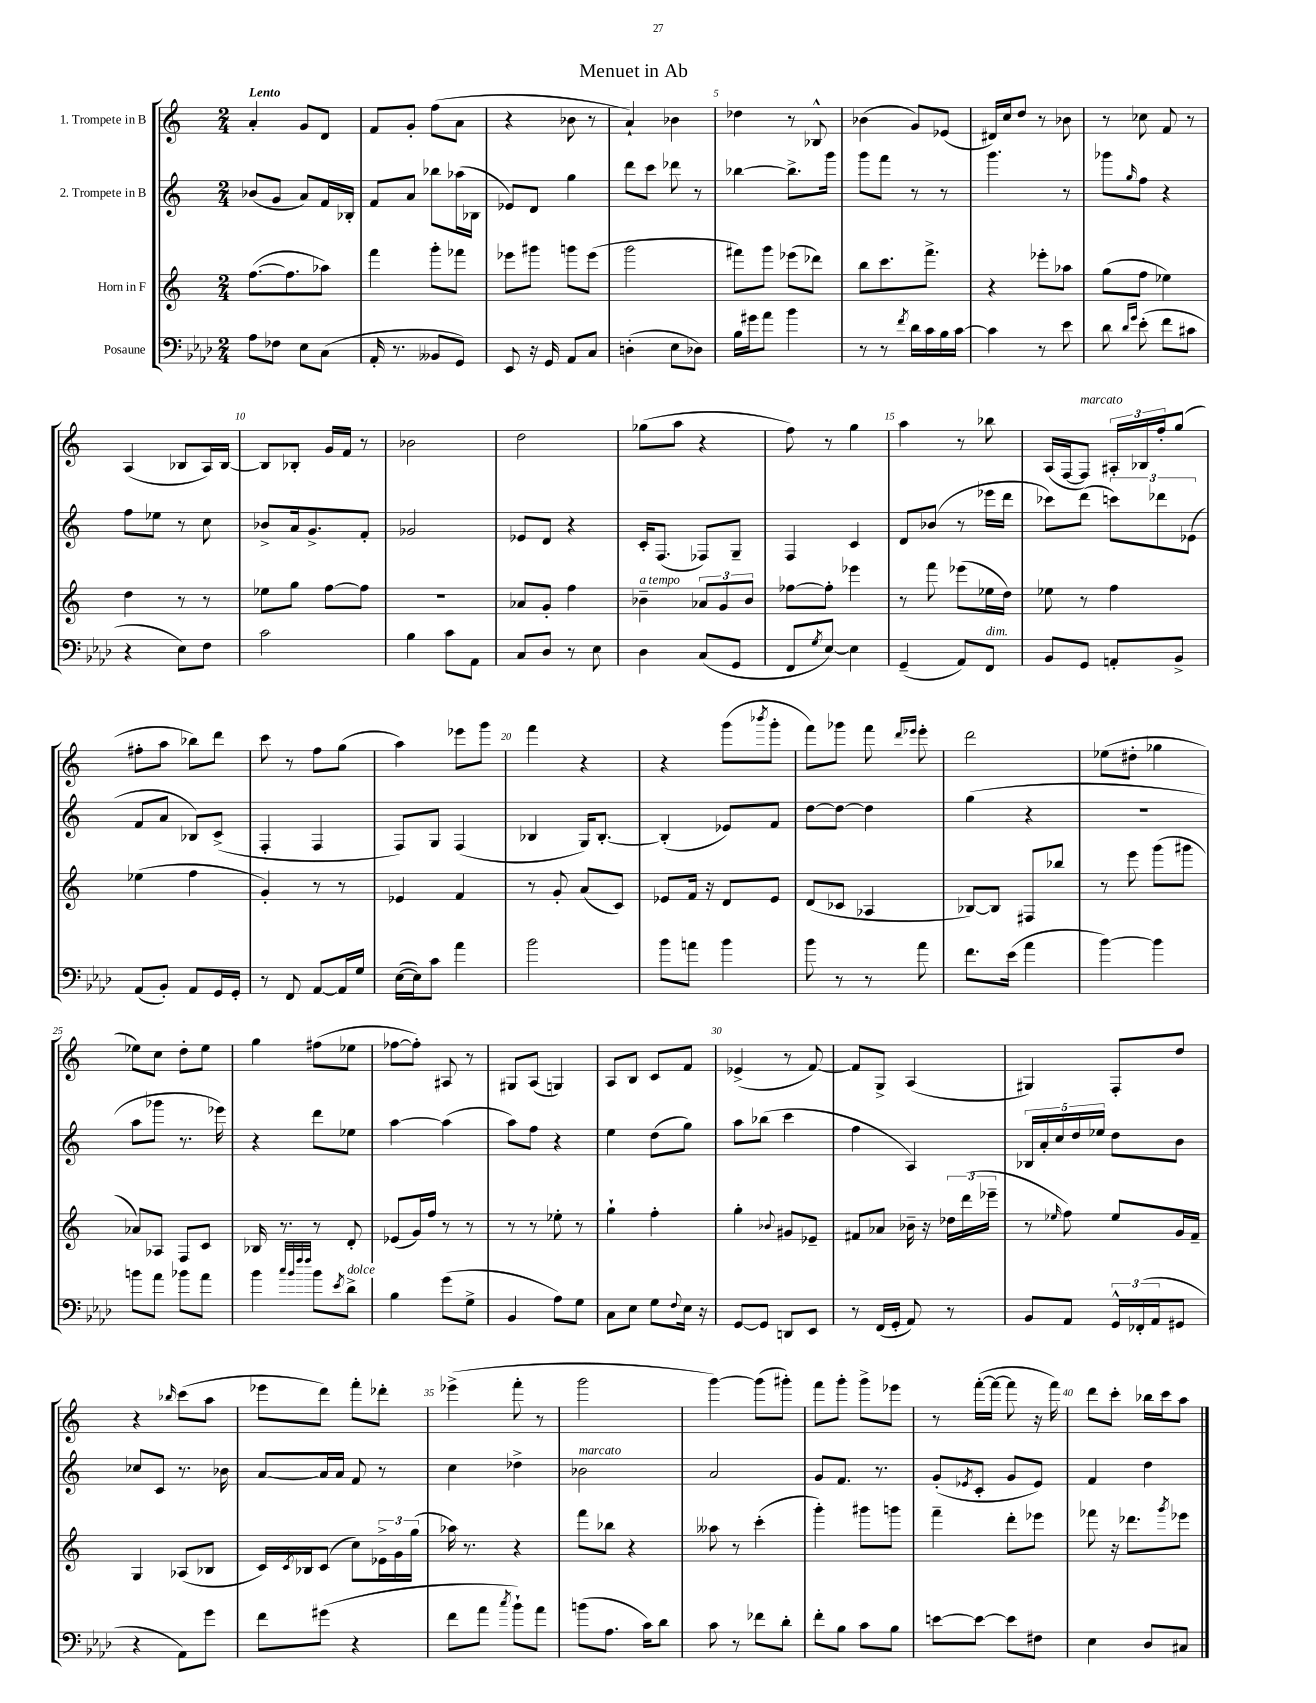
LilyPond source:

\header { title = "Menuet in Ab" }
<<
\new StaffGroup <<
\new Staff = "s0" \with { instrumentName = "1. Trompete in B" } {
    \clef treble \key c \major \numericTimeSignature \time 2/4 \tempo "Lento"
    a'4-. g'8 d'8 |
    f'8 g'8-. f''8( a'8 |
    r4 bes'8 r8 |
    a'4-!) bes'4 |
    des''4 r8 bes8-^ |
    bes'4( g'8) ees'8( |
    dis'16) c''16 d''8 r8 bes'8 |
    r8 ces''8 f'8 r8 |
    a4( bes8 a16) bes16~ |
    bes8 bes8-. g'16 f'16 r8 |
    bes'2 |
    d''2 |
    ges''8( a''8 r4 |
    f''8) r8 g''4 |
    a''4 r8 bes''8 |
    a16( f16~ f8^\markup { \italic "marcato" }) \tuplet 3/2 { ais16-. bes16 f''16-. } g''8( |
    fis''8-. a''8 bes''8) d'''8 |
    c'''8 r8 f''8 g''8( |
    a''4) ees'''8 g'''8 |
    f'''4 r4 |
    r4 g'''8( \acciaccatura { bes'''8 } g'''8-. |
    f'''8) ges'''8 f'''8 \grace { d'''16 ees'''16 } ees'''8-. |
    d'''2 |
    ees''8( dis''8-. ges''4 |
    ees''8) c''8 d''8-. ees''8 |
    g''4 fis''8( ees''8 |
    fes''8~ fes''8-.) ais8 r8 |
    gis8 a8( g4) |
    a8 b8 c'8 f'8 |
    ees'4->( r8 f'8~) |
    f'8 g8-> a4( |
    gis4) f8-. d''8 |
    r4 \grace { bes''16 } c'''8( a''8 |
    ees'''8 d'''8) f'''8-. des'''8-. |
    ees'''4->( f'''8-. r8 |
    g'''2 |
    g'''4~) g'''8( gis'''8-.) |
    f'''8 g'''8-. g'''8-> ees'''8 |
    r8 f'''16~-.( f'''16~ f'''8 r16 f'''16) |
    d'''8 c'''8-. bes''16 c'''16 a''8 \bar "|." |
}
\new Staff = "s1" \with { instrumentName = "2. Trompete in B" } {
    \clef treble \key c \major \numericTimeSignature \time 2/4
    bes'8( g'8 a'8) f'16 bes16-. |
    f'8 a'8 bes''8 aes''16( bes16 |
    ees'8) d'8 g''4 |
    d'''8 c'''8 des'''8 r8 |
    bes''4~ bes''8.-> g'''16 |
    g'''8 f'''8 r8 r8 |
    g'''4. r8 |
    ges'''8 \grace { g''16 } f''8 r4 |
    f''8 ees''8 r8 c''8 |
    bes'8-> a'16 g'8.-> f'8-. |
    ges'2 |
    ees'8 d'8 r4 |
    c'16-. f8.( fes8) g8-- |
    f4 c'4 |
    d'8 bes'8( r8 ees'''16 d'''16 |
    ces'''8) d'''8( \tuplet 3/2 { c'''8) des'''8 ees'8( } |
    f'8 a'8 bes8) c'8->( |
    f4-. f4 |
    f8) g8 f4( |
    bes4 g16) bes8.~-. |
    bes4-.( ees'8) f'8 |
    d''8~ d''8~ d''4 |
    g''4( r4 |
    R2 |
    a''8 ges'''8 r8. ees'''16) |
    r4 d'''8 ees''8 |
    a''4~ a''4( |
    a''8) f''8 r4 |
    e''4 d''8( g''8) |
    a''8 bes''8( c'''4 |
    f''4 a4) |
    \tuplet 5/4 { bes16 a'16-. c''16 d''16 ees''16 } d''8 b'8 |
    ces''8 c'8 r8. bes'16 |
    a'8~ a'16 a'16 f'8 r8 |
    c''4 des''4-> |
    bes'2^\markup { \italic "marcato" } |
    a'2 |
    g'8 f'8. r8. |
    g'8-.( \acciaccatura { ees'8 } c'8-. g'8 ees'8) |
    f'4 d''4 \bar "|." |
}
\new Staff = "s2" \with { instrumentName = "Horn in F" } {
    \clef treble \key c \major \numericTimeSignature \time 2/4
    f''8.~( f''8. aes''8) |
    f'''4 g'''8-. fes'''8 |
    ees'''8 gis'''8 g'''8 ees'''8( |
    g'''2 |
    fis'''8) g'''8 ees'''8( des'''8) |
    b''8 c'''8. f'''8.-> |
    r4 ees'''8-. aes''8 |
    g''8( f''8 ees''4) |
    d''4 r8 r8 |
    ees''8 g''8 f''8~ f''8 |
    R2 |
    aes'8 g'8-. f''4 |
    bes'4--^\markup { \italic "a tempo" } \tuplet 3/2 { aes'8 g'8 bes'8 } |
    fes''8~ fes''8-. ees'''4 |
    r8 f'''8 ees'''8( ees''16 d''16) |
    ees''8 r8 f''4 |
    ees''4( f''4 |
    g'4-.) r8 r8 |
    ees'4 f'4 |
    r8 g'8-. a'8( c'8) |
    ees'8 f'16 r16 d'8 ees'8 |
    d'8( ces'8 aes4 |
    bes8~) bes8 fis8 bes''8 |
    r8 e'''8 g'''8( gis'''8 |
    aes'8) aes8 f8 c'8 |
    bes16 r8. r8 d'8-. |
    ees'8( g'16) f''16 r8 r8 |
    r8 r8 ees''8-. r8 |
    g''4-! f''4-. |
    g''4-. \appoggiatura { bes'8 } gis'8 ees'8-- |
    fis'8 aes'8 bes'16-- r16 \tuplet 3/2 { des''16 d'''16( ees'''16-- } |
    r8 \grace { ees''16 } f''8) ees''8 g'16 f'16-- |
    g4 aes8( bes8 |
    c'16) \acciaccatura { c'8 } bes16 c'8( c''8) \tuplet 3/2 { ees'16-> g'16 g''16( } |
    aes''16) r8. r4 |
    f'''8 bes''8 r4 |
    aeses''8 r8 c'''4-.( |
    g'''4-.) gis'''8 g'''8 |
    f'''4-- d'''8-. ees'''8 |
    fes'''8 r16 des'''8. \acciaccatura { g'''8 } ees'''8 \bar "|." |
}
\new Staff = "s3" \with { instrumentName = "Posaune" } {
    \clef bass \key aes \major \numericTimeSignature \time 2/4
    aes8 fes8 ees8 c8( |
    aes,16-. r8. beses,8 g,8) |
    ees,8 r16 g,16 aes,8 c8 |
    d4-.( ees8 des8) |
    bes16 gis'16 aes'8 bes'4 |
    r8 r8 \acciaccatura { f'8 } des'16 c'16 bes16 c'16~ |
    c'4 r8 ees'8 |
    des'8 \grace { des'16 g'16 } ees'8-.( f'8 cis'8 |
    r4 ees8) f8 |
    c'2 |
    bes4 c'8 aes,8 |
    c8 des8 r8 ees8 |
    des4 c8( g,8 |
    f,8 \acciaccatura { g8 } ees8~) ees4 |
    g,4--( aes,8) f,8^\markup { \italic "dim." } |
    bes,8 g,8 a,8-. bes,8-> |
    aes,8( bes,8-.) aes,8 g,16 g,16-. |
    r8 f,8 aes,8~ aes,16 g16 |
    ees16~( ees16) c'8 aes'4 |
    bes'2 |
    bes'8 a'8 bes'4 |
    bes'8 r8 r8 aes'8 |
    f'8. ees'16( aes'4 |
    bes'4~) bes'4 |
    b'8 aes'8 bes'8 aes'8 |
    bes'4 \grace { c''32 bes'32 f''32 f''32 } bes'8 \acciaccatura { ees'8 } des'8->^\markup { \italic "dolce" } |
    bes4 g'8( g8-> |
    bes,4 aes8) g8 |
    c8 ees8 g8 \appoggiatura { f8 } ees16 r16 |
    g,8~ g,8 d,8 ees,8 |
    r8 f,16( g,16-. aes,8) r8 |
    bes,8 aes,8 \tuplet 3/2 { g,16-^ fes,16-.( aes,16 } gis,8 |
    r4 aes,8) g'8 |
    f'8 gis'8( r4 |
    f'8 aes'8 \acciaccatura { c''8 } bes'8-!) aes'8 |
    b'8( aes8. c'16) des'8 |
    c'8 r8 fes'8 des'8-. |
    f'8-. bes8 c'8 bes8 |
    e'8~ e'8~ e'8 fis8 |
    ees4 des8 cis8 \bar "|." |
}
>>
>>
\layout { \context { \Score \override BarNumber.break-visibility = ##(#f #t #t) barNumberVisibility = #(every-nth-bar-number-visible 5) } }
